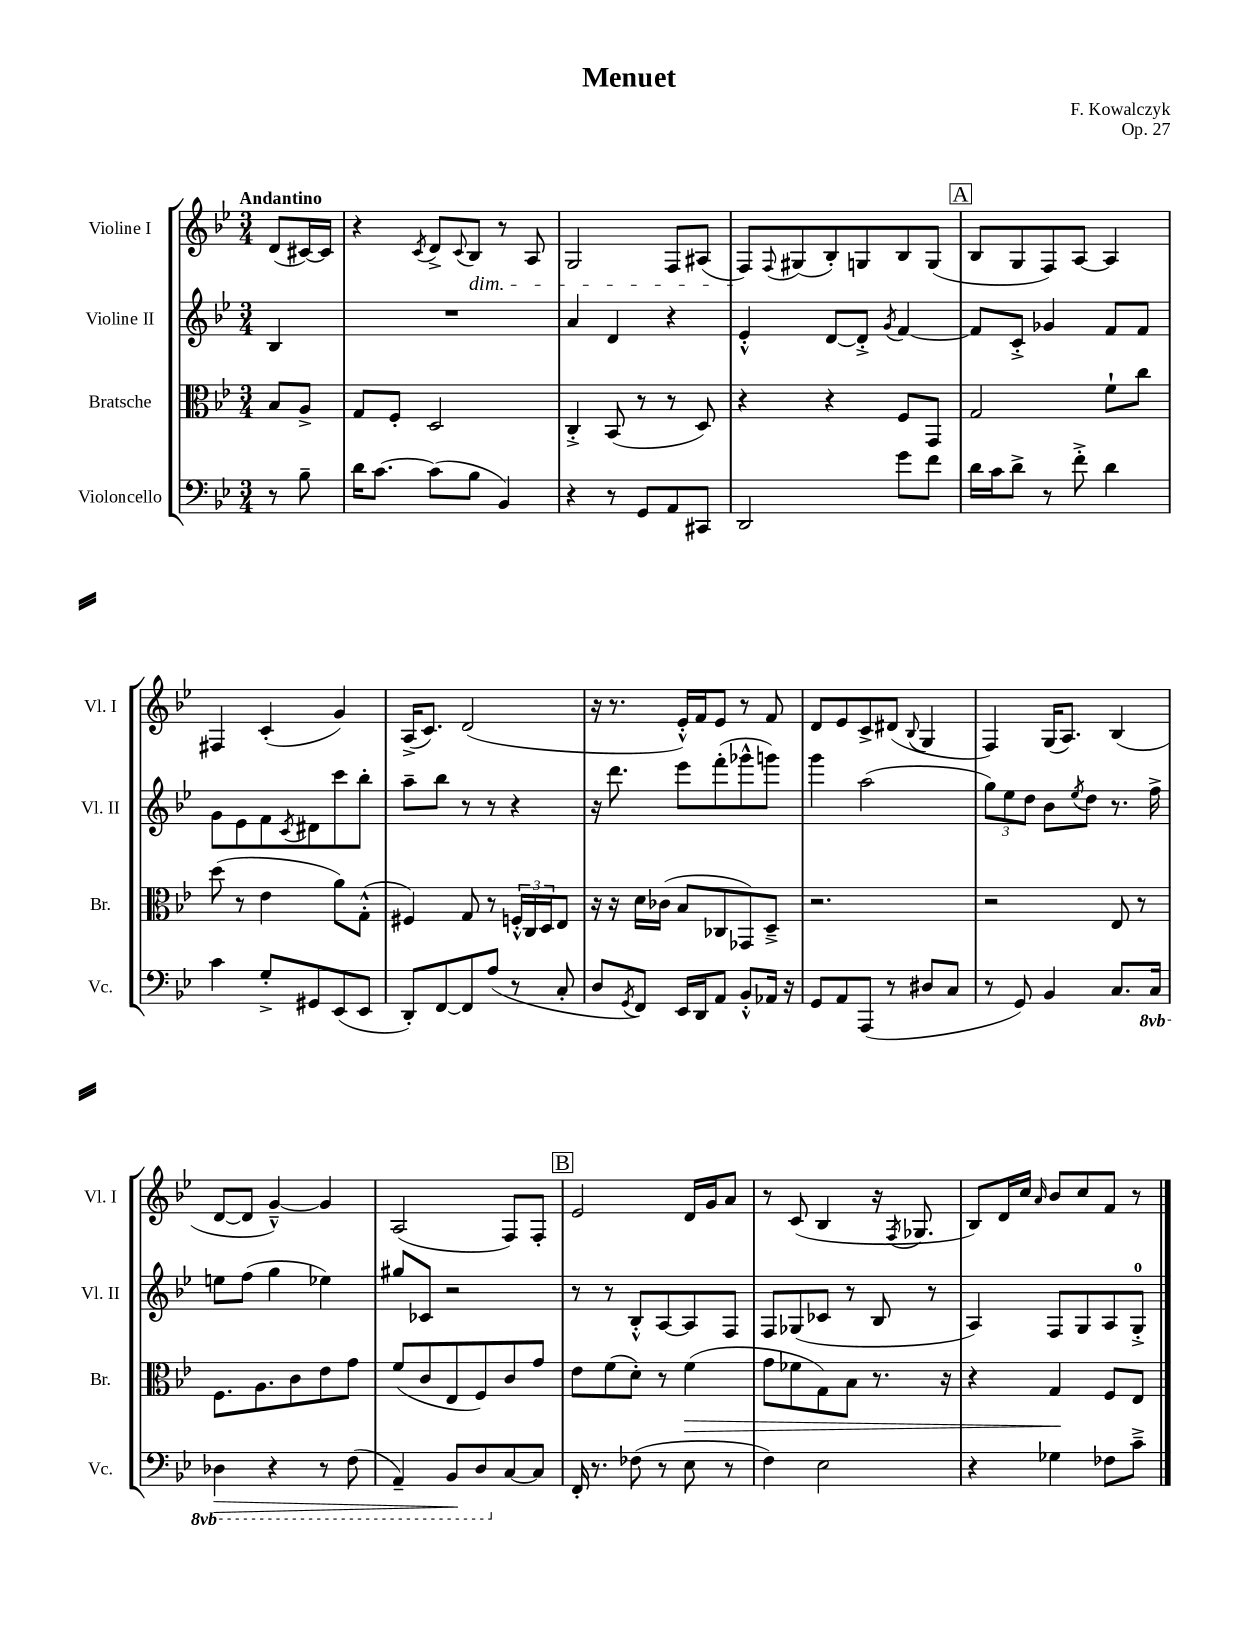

**kern	**kern	**kern	**kern
*staff4	*staff3	*staff2	*staff1
*clefF4	*clefC3	*clefG2	*clefG2
*k[b-e-]	*k[b-e-]	*k[b-e-]	*k[b-e-]
*M3/4	*M3/4	*M3/4	*M3/4
8r	8B-	4B-	(8d
8B-~	8A^	.	[16c#)
.	.	.	16c#]
=	=	=	=
16d	8G	2.r	4r
[8.c	.	.	.
.	8F'	.	.
.	.	.	8qc
(8c]	2D	.	8d^
.	.	.	8qqc
8B-	.	.	8B-
4BB-)	.	.	8r
.	.	.	8A
=	=	=	=
4r	4C'^	4a	2G
8r	(8BB-	4d	.
8GG	8r	.	.
8AA	8r	4r	8F
8CC#	8D)	.	(8A#
=	=	=	=
2DD	4r	4e-'^^	8F)
.	.	.	8qqF
.	.	.	(8G#
.	4r	[8d	8B-')
.	.	8d'^]	8G
.	.	8qg	.
8g	8F	[4f	8B-
8f	8GG	.	(8G
=	=	=	=
16d	2G	8f]	8B-
16c	.	.	.
8d^	.	8c'^	8G
8r	.	4g-	8F)
8f'^	.	.	[8A
4d	8f`	8f	4A]
.	8cc	8f	.
=	=	=	=
4c	(8dd	8g	4F#
.	8r	8e-	.
8G'^	4e-	8f	(4c'
.	.	8qc	.
8GG#	.	8d#	.
(8EE-	8a)	8ccc	4g)
8EE-	(8G'^^	8bb-'	.
=	=	=	=
8DD')	4F#)	8aa~	(16A^
.	.	.	8.c)
[8FF	.	8bb-	.
8FF]	8G	8r	(2d
(8A	8r	8r	.
8r	24F'^^	4r	.
.	24C	.	.
.	24D	.	.
8C'	8E-	.	.
=	=	=	=
8D	16r	16r	16r
.	16r	8.ddd	8.r
8qGG	.	.	.
8FF)	16d	.	.
.	(16c-	.	.
16EE-	8B-	8eee-	16e-'^^)
16DD	.	.	16f
8AA	8C-	(8fff'	8e-
8BB-'^^	8GG-)	8ggg-^^	8r
16AA-	8D~^	8ggg)	8f
16r	.	.	.
=	=	=	=
8GG	2.r	4ggg	8d
8AA	.	.	8e-
(8AAA	.	(2aa	8c^
8r	.	.	(8d#
.	.	.	8qqB-
8D#	.	.	4G
8C	.	.	.
=	=	=	=
8r	2r	12gg)	4F)
.	.	12ee-	.
8GG)	.	.	.
.	.	12dd	.
4BB-	.	8b-	(16G
.	.	.	8.A)
.	.	8qee-	.
.	.	8dd	.
8.C	8E-	8.r	(4B-
.	8r	.	.
16CC	.	16ff^	.
=	=	=	=
4DD-	8.F	8ee	[8d
.	.	(8ff	8d]
.	8.A	.	.
4r	.	4gg	[4g~^^)
.	8c	.	.
8r	8e-	4ee-)	4g]
(8FF	8g	.	.
=	=	=	=
4AAA~)	(8f	8gg#	(2A
.	8c	8c-	.
8BBB-	8E-	2r	.
8DD	8F)	.	.
[8C	8c	.	8F)
8C]	8g	.	8F'
=	=	=	=
16FF'	8e-	8r	2e-
8.r	.	.	.
.	(8f	8r	.
(8F-	8d')	8B-'^^	.
8r	8r	[8A	.
8E-	(4f	8A]	16d
.	.	.	16g
8r	.	8F	8a
=	=	=	=
4F)	8g	8F	8r
.	8f-	(8G-	(8c
2E-	8G)	8c-	4B-
.	8B-	8r	.
.	8.r	8B-	16r
.	.	.	8qF
.	.	.	8.G-
.	.	8r	.
.	16r	.	.
=	=	=	=
4r	4r	4A)	8B-)
.	.	.	16d
.	.	.	16cc
.	.	.	16qqa
4G-	4G	8F	8b-
.	.	8G	8cc
8F-	8F	8A	8f
8c~^	8E-	8G'^	8r
==	==	==	==
*-	*-	*-	*-
